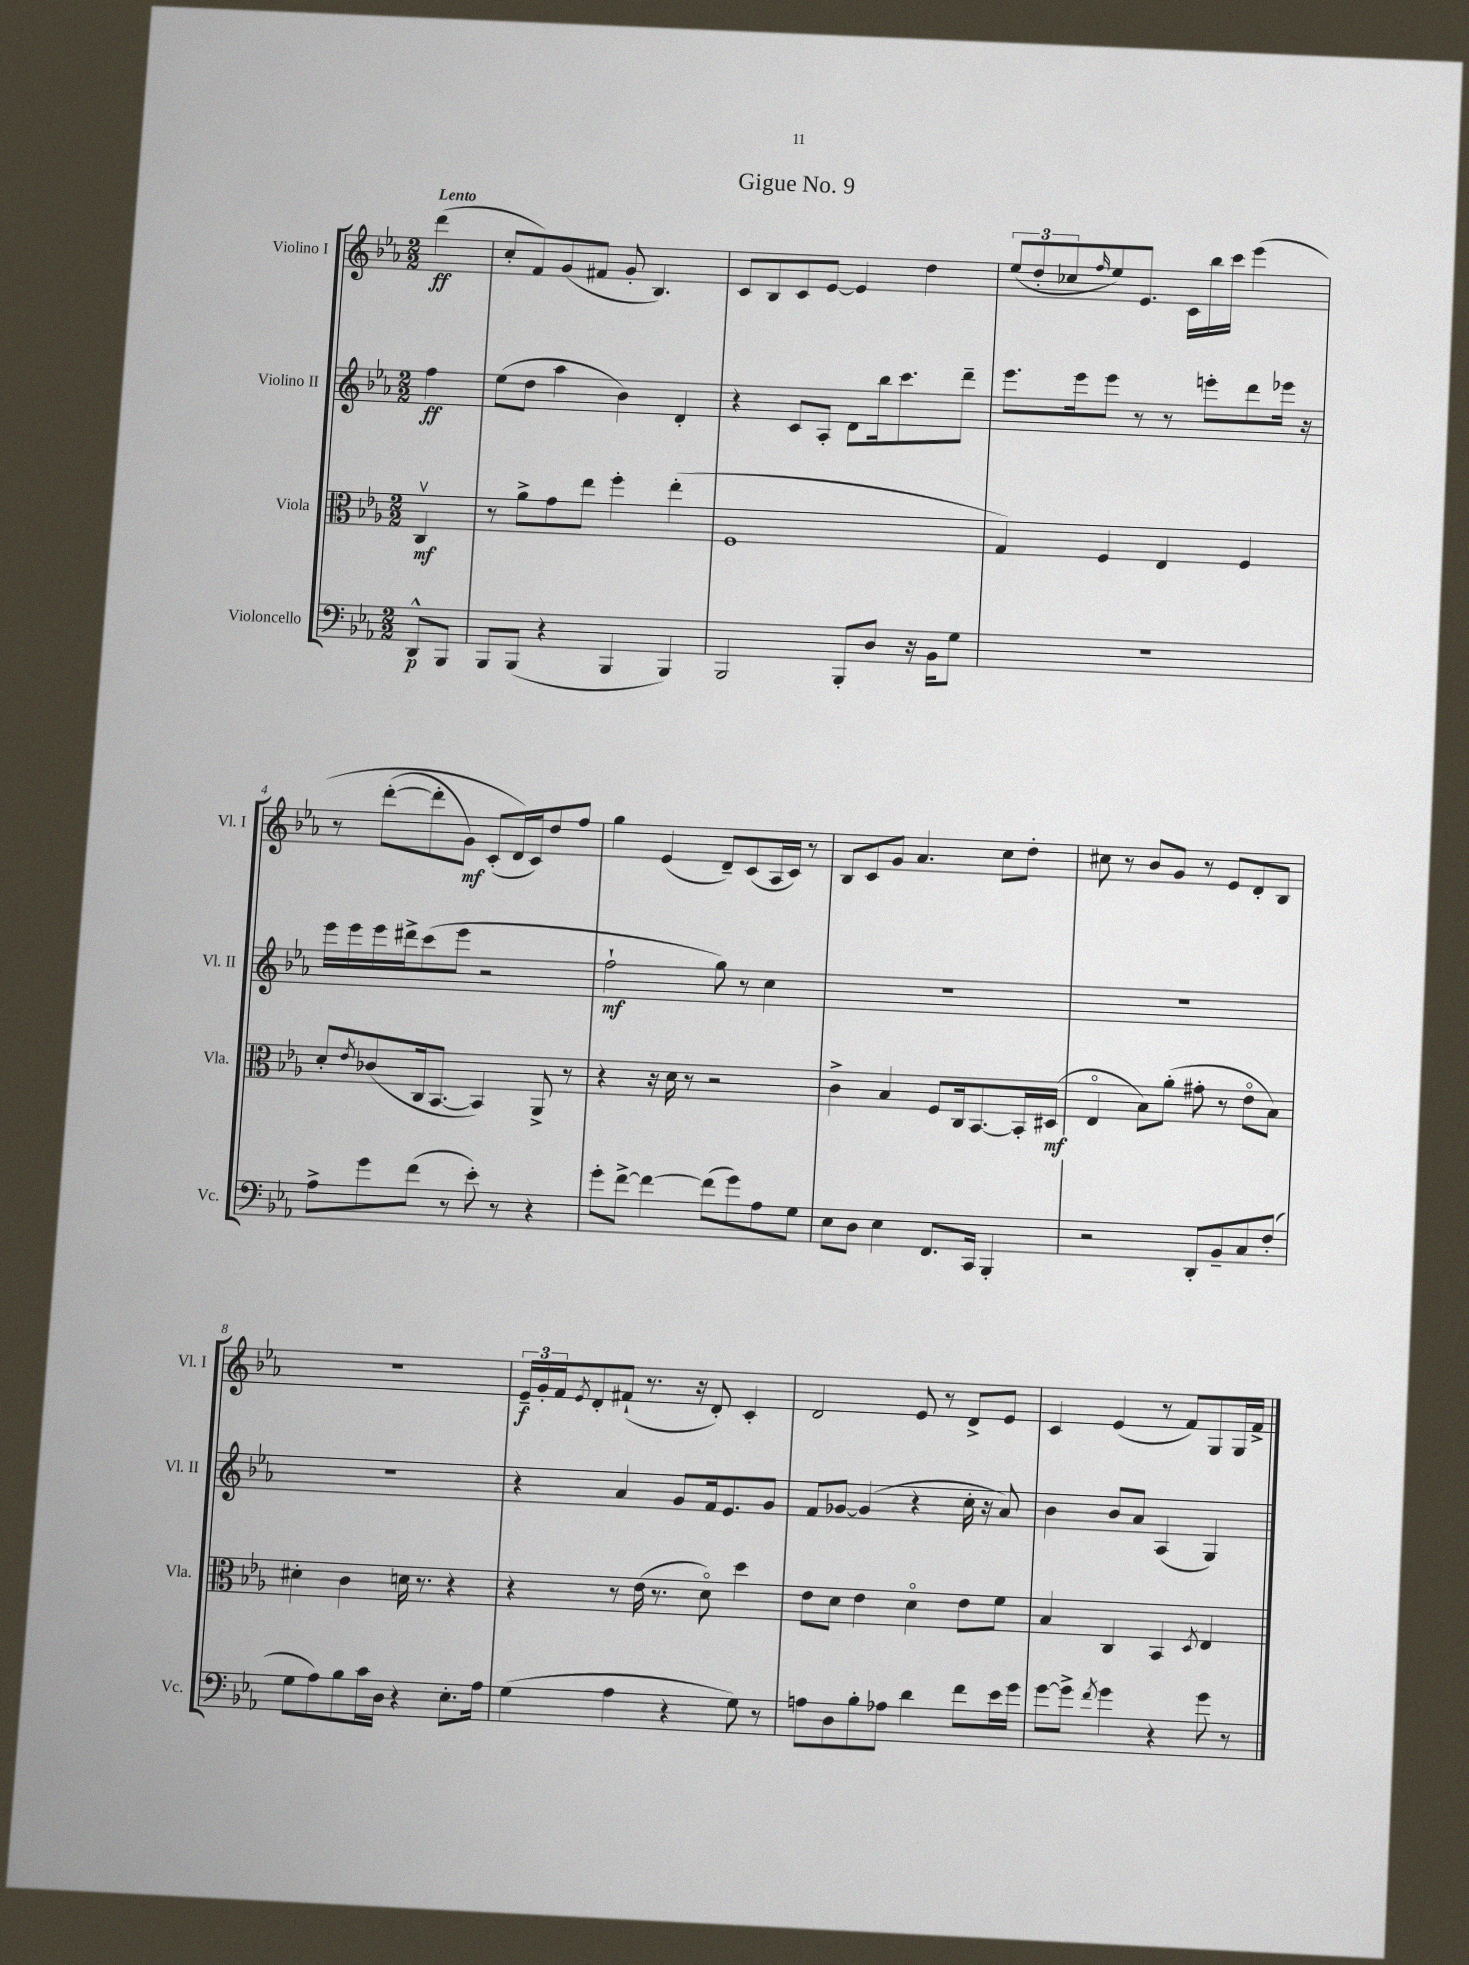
\header { title = "Gigue No. 9" }
<<
\new StaffGroup <<
\new Staff = "s0" \with { instrumentName = "Violino I" shortInstrumentName = "Vl. I" } {
    \clef treble \key ees \major \numericTimeSignature \time 2/2 \partial 4 \tempo "Lento"
    d'''4\ff( |
    c''8-. f'8) g'8( fis'8 g'8-. bes4.) |
    c'8 bes8 c'8 ees'8~ ees'4 d''4 |
    \tuplet 3/2 { ees''8( d''8-. ces''8 } \grace { f''16 } ees''8) ees'8. c'16 bes''16 c'''16 ees'''4\( |
    r8 d'''8~-.( d'''8-. g'8\mf) c'8-.( d'16\) c'16) d''8 f''8 |
    g''4 ees'4( d'8--) c'8( aes16 c'16) r8 |
    bes8 c'8 g'8 aes'4. c''8 d''8-. |
    cis''8 r8 bes'8 g'8 r8 ees'8 d'8-. bes8 |
    R1 |
    \tuplet 3/2 { ees'16--\f g'16-. f'16 } \acciaccatura { ees'8 } d'8-. fis'8-!( r8. r16 d'8-.) c'4-. |
    d'2 ees'8 r8 d'8-> ees'8 |
    c'4 ees'4( r8 f'8) g8 g16 f'16-> \bar "|." |
}
\new Staff = "s1" \with { instrumentName = "Violino II" shortInstrumentName = "Vl. II" } {
    \clef treble \key ees \major \numericTimeSignature \time 2/2 \partial 4
    f''4\ff |
    ees''8( d''8 aes''4 bes'4) d'4-. |
    r4 c'8 aes8-. d'8 bes''16 c'''8. d'''8-- |
    ees'''8. ees'''16 ees'''8 r8 r8 e'''8-. d'''8 ees'''16 r16 |
    ees'''16 ees'''16 ees'''16 dis'''16-> c'''8( ees'''8 r2 |
    f''2-!\mf g''8) r8 c''4 |
    R1 |
    R1 |
    R1 |
    r4 aes'4 g'8 f'16 ees'8. g'8 |
    f'8 ges'8~ ges'4( r4 c''16-. r16 aes'8) |
    bes'4 bes'8 aes'8 aes4( g4) \bar "|." |
}
\new Staff = "s2" \with { instrumentName = "Viola" shortInstrumentName = "Vla." } {
    \clef alto \key ees \major \numericTimeSignature \time 2/2 \partial 4
    c4\upbow\mf |
    r8 aes'8-> g'8 ees''8 f''4-. ees''4-.( |
    f1 |
    g4) f4 ees4 f4 |
    d'8-. \acciaccatura { ees'8 } ces'8( c16 bes,8.~ bes,4) aes,8-> r8 |
    r4 r16 d'16 r8 r2 |
    c'4-> bes4 f8 c16 bes,8.~ bes,16-. dis16\mf( |
    ees4\flageolet bes8) aes'8-.( gis'8-. r8 ees'8\flageolet bes8) |
    dis'4-. c'4 d'16 r8. r4 |
    r4 r8 ees'16( r8. d'8\flageolet) d''4 |
    ees'8 d'8 ees'4 d'4\flageolet ees'8 f'8 |
    bes4 c4 bes,4 \acciaccatura { d8 } ees4 \bar "|." |
}
\new Staff = "s3" \with { instrumentName = "Violoncello" shortInstrumentName = "Vc." } {
    \clef bass \key ees \major \numericTimeSignature \time 2/2 \partial 4
    d,8-^\p bes,,8 |
    bes,,8 bes,,8( r4 bes,,4 bes,,4) |
    bes,,2 bes,,8-. d8 r16 bes,16 g8 |
    R1 |
    aes8-> g'8 f'8( r8 ees'8-.) r8 r4 |
    g'8-. f'8~-> f'4~ f'8( g'8) aes8 g8 |
    ees8 d8 ees4 f,8. c,16 bes,,4-. |
    r2 d,8-. bes,8-- c8 f8-.( |
    g8 aes8) bes8 c'16 d16 r4 ees8.-. aes16 |
    g4( aes4 r4 g8) r8 |
    a8 d8 bes8-. aes8 d'4 f'8 ees'16 g'16 |
    g'8~ g'8-> \acciaccatura { f'8 } g'4 r4 g'8 r8 \bar "|." |
}
>>
>>
